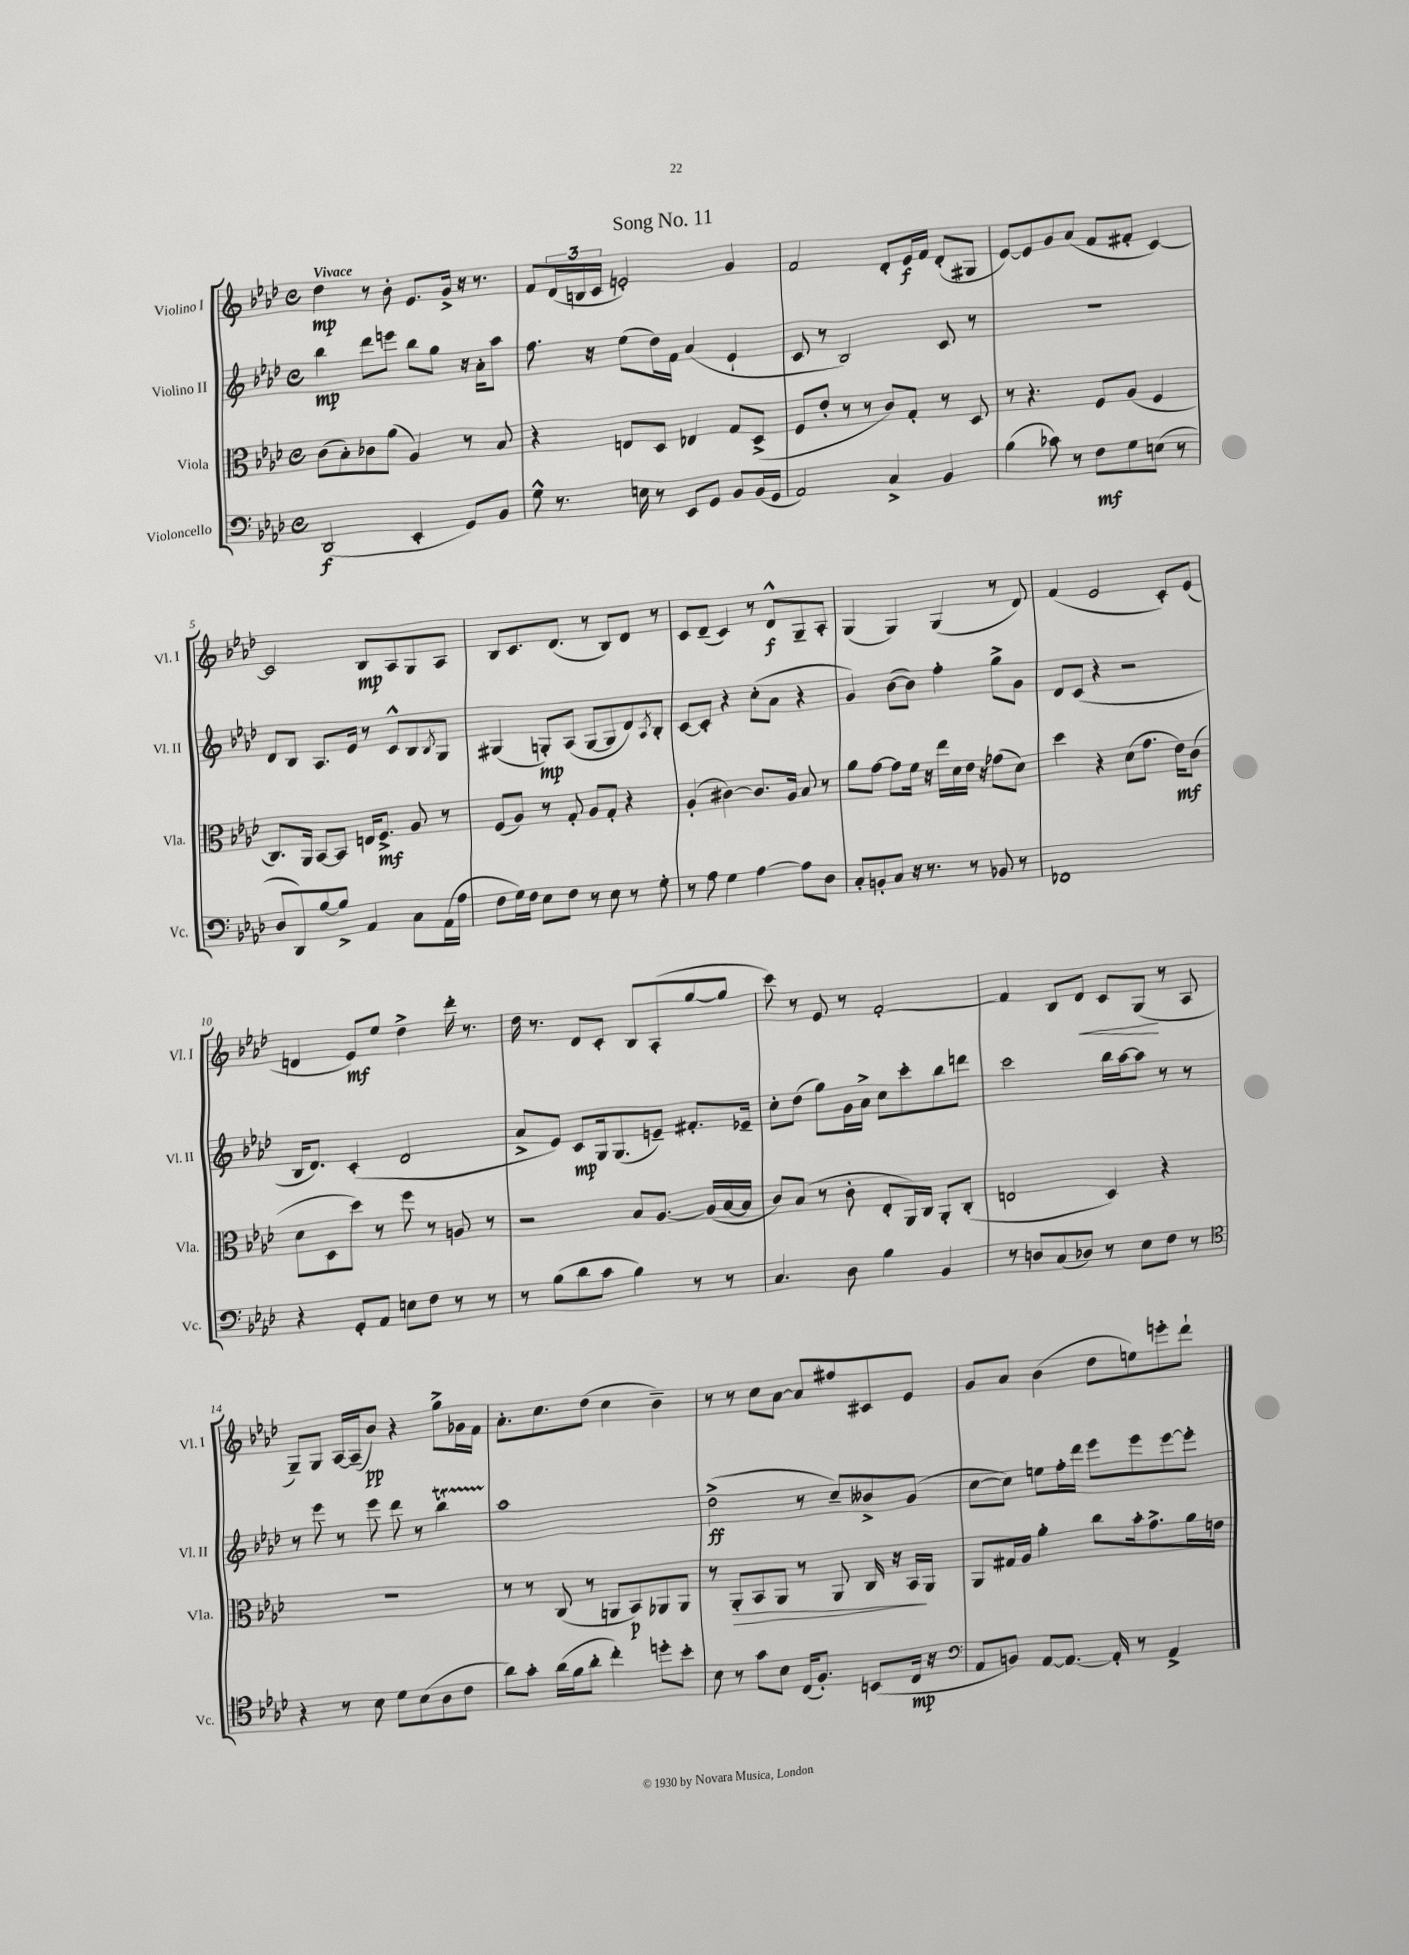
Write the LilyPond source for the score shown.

\header { title = "Song No. 11" }
<<
\new StaffGroup <<
\new Staff = "s0" \with { instrumentName = "Violino I" shortInstrumentName = "Vl. I" } {
    \clef treble \key aes \major \defaultTimeSignature \time 4/4 \tempo "Vivace"
    des''4\mp r8 bes'8-. ees'8. g'16-> r16 r8. |
    f'8 \tuplet 3/2 { des'16( b16 c'16 } e'2-.) g'4 |
    f'2 des'8-. ees'16\f f'16 des'8-.( gis8 |
    ees'8~) ees'8 g'8 aes'8( f'8 fis'8-. c'4~) |
    c'2 bes8\mp aes8 g8 aes8 |
    bes8 c'8. des'8.( r8 bes8) des'8 r8 |
    c'8 des'8--( c'4) r8 des'8-^\f g8-- aes8-. |
    g4( g4) g4( r8 des'8) |
    f'4( ees'2 c'8-.) ees'8( |
    d'4 ees'8\mf) ees''8 des''4-> des'''16-. r8. |
    des''16 r8. des'8 c'8-. bes8 aes8-.( g''8~ g''8 |
    c'''8) r8 ees'8 r8 f'2~-. |
    f'4 bes8 des'8\< c'8 g8\!( r8 aes8 |
    g8--) g8 aes16~ aes16--( bes'8\pp) r4 g''8-> ges'16 f'16 |
    aes'8.-. c''8. des''8( c''4 bes'4--) |
    r8 r8 c''8 aes'8~ aes'8 fis''8 cis'8 ees'8 |
    g'8 aes'8 bes'4( des''8 e''8) e'''8-. des'''8-! \bar "|." |
}
\new Staff = "s1" \with { instrumentName = "Violino II" shortInstrumentName = "Vl. II" } {
    \clef treble \key aes \major \defaultTimeSignature \time 4/4
    bes''4\mp des'''8 e'''8 bes''8 g''8 r16 aes'16-. aes''8 |
    f''8. r16 ees''8( des''16) f'16 aes'4( ees'4-! |
    c'8 r8 bes2) c'8 r8 |
    r1 |
    des'8 bes8 aes8. ees'16 r8 c'8-^ bes8 \acciaccatura { bes8 } g8 |
    gis4( g8-.\mp) aes8( g8~ g8 des'8) \acciaccatura { aes8 } bes8-. |
    c'8~ c'8-. r4 c''8-.( aes'8 r4 |
    g'4) bes'8~( bes'8) f''4-. g''8-> g'8 |
    des'8 c'8( r4 r2 |
    bes16 des'8.) c'4-.( des'2 |
    aes'8-> ees'8) c'8\mp g16 g8.( e'8--) fis'8.-. ees'16-- |
    c''8-. des''8( g''8) g'16 aes'16-> c''8 c'''8-. bes''8 d'''8 |
    c'''2 bes''16 aes''16~ aes''8 r8 r8 |
    r8 ees'''8 r8 ees'''8 des'''8 r8 bes''4\startTrillSpan |
    aes''1\stopTrillSpan |
    des''2->\ff( r8 c''8--) beses'8-> g'8( |
    c''8~ c''8) e''8 f''16-. des'''16 ees'''8 ees'''8 ees'''8~ ees'''8-. \bar "|." |
}
\new Staff = "s2" \with { instrumentName = "Viola" shortInstrumentName = "Vla." } {
    \clef alto \key aes \major \defaultTimeSignature \time 4/4
    c'8( bes8-.) ces'8 aes'8( aes4) r8 bes8 |
    r4 e8 des8 ees4 g8 des8->( |
    f8 ees'8-. r8 r8 c'8) g8-. r8 des8 |
    r8 r4. f8 aes8( f4 |
    c8.) aes,16 bes,8~ bes,8 e16 f8.->\mf aes8 r8 |
    f8( aes8) r8 g8-. aes8 g8-. r4 |
    aes4-.( cis'4~) cis'8. aes16 bes8 r8 |
    aes'8 g'8~ g'8 f'16 r16 ees''16 des'16 ees'16 r16 ges'8( des'8) |
    des''4 r4 des'8( g'8. ees'16\mf) c'8( |
    des'8 des8 des''8) r8 f''8 r8 a8 r8 |
    r2 bes8 aes8.~ aes16( bes16~ bes16 |
    c'8) bes8( r8 c'8-. ees8-. aes,16) c16 aes,8-. c8-.( |
    e2 des4) r4 |
    r1 |
    r8 r8 c8( r8 a,8 bes,8\p) aes,8 aes,8 |
    r8 aes,8-.\> bes,8 aes,8 r8 aes,8 c16 r16 bes,16\! aes,16 |
    aes,8 gis16 aes16 aes'4-. c''8 bes'16-. g'8.-> aes'16 e'16 \bar "|." |
}
\new Staff = "s3" \with { instrumentName = "Violoncello" shortInstrumentName = "Vc." } {
    \clef bass \key aes \major \defaultTimeSignature \time 4/4
    des,2\f( ees,4-. g,8) bes,8 |
    g8-^ r8. e16 r8 ees,8 g,8 bes,8 bes,16( g,16 |
    aes,2) c4-> bes,4 |
    bes4( ces'8) r8 f8\mf g8 e8( r8 |
    des8 des,8) bes8~ bes8-> aes,4 c8 aes,16( aes16 |
    f8 g16) f16 ees8 f8 r8 ees8 r8 g8-. |
    r8 aes8 g4 aes4~ aes8 des8 |
    c8-. b,8-. c8 r16 r8. r8 bes,8 r8 |
    fes,1 |
    r4 g,8-. aes,8 e8 f8 r8 r8 |
    r8 bes8( des'8 c'8 bes4) r8 r8 |
    c4. des8 bes4 bes,4 |
    r8 d8 c8( des8) r8 ees8 f8 r8 |
    \clef tenor r4 r8 bes8 des'8 bes8( aes8 c'8 |
    aes'8) g'8-. aes'16( f'16 aes'8-. c''4-.) d''8-. bes'8-. |
    bes8 r8 g'8 bes8 c16( f8.-.) b,8( c16\mp r16 |
    \clef bass aes,8 b,8) aes,8~ aes,8.~ aes,16-. r8 aes,4-> \bar "|." |
}
>>
>>
